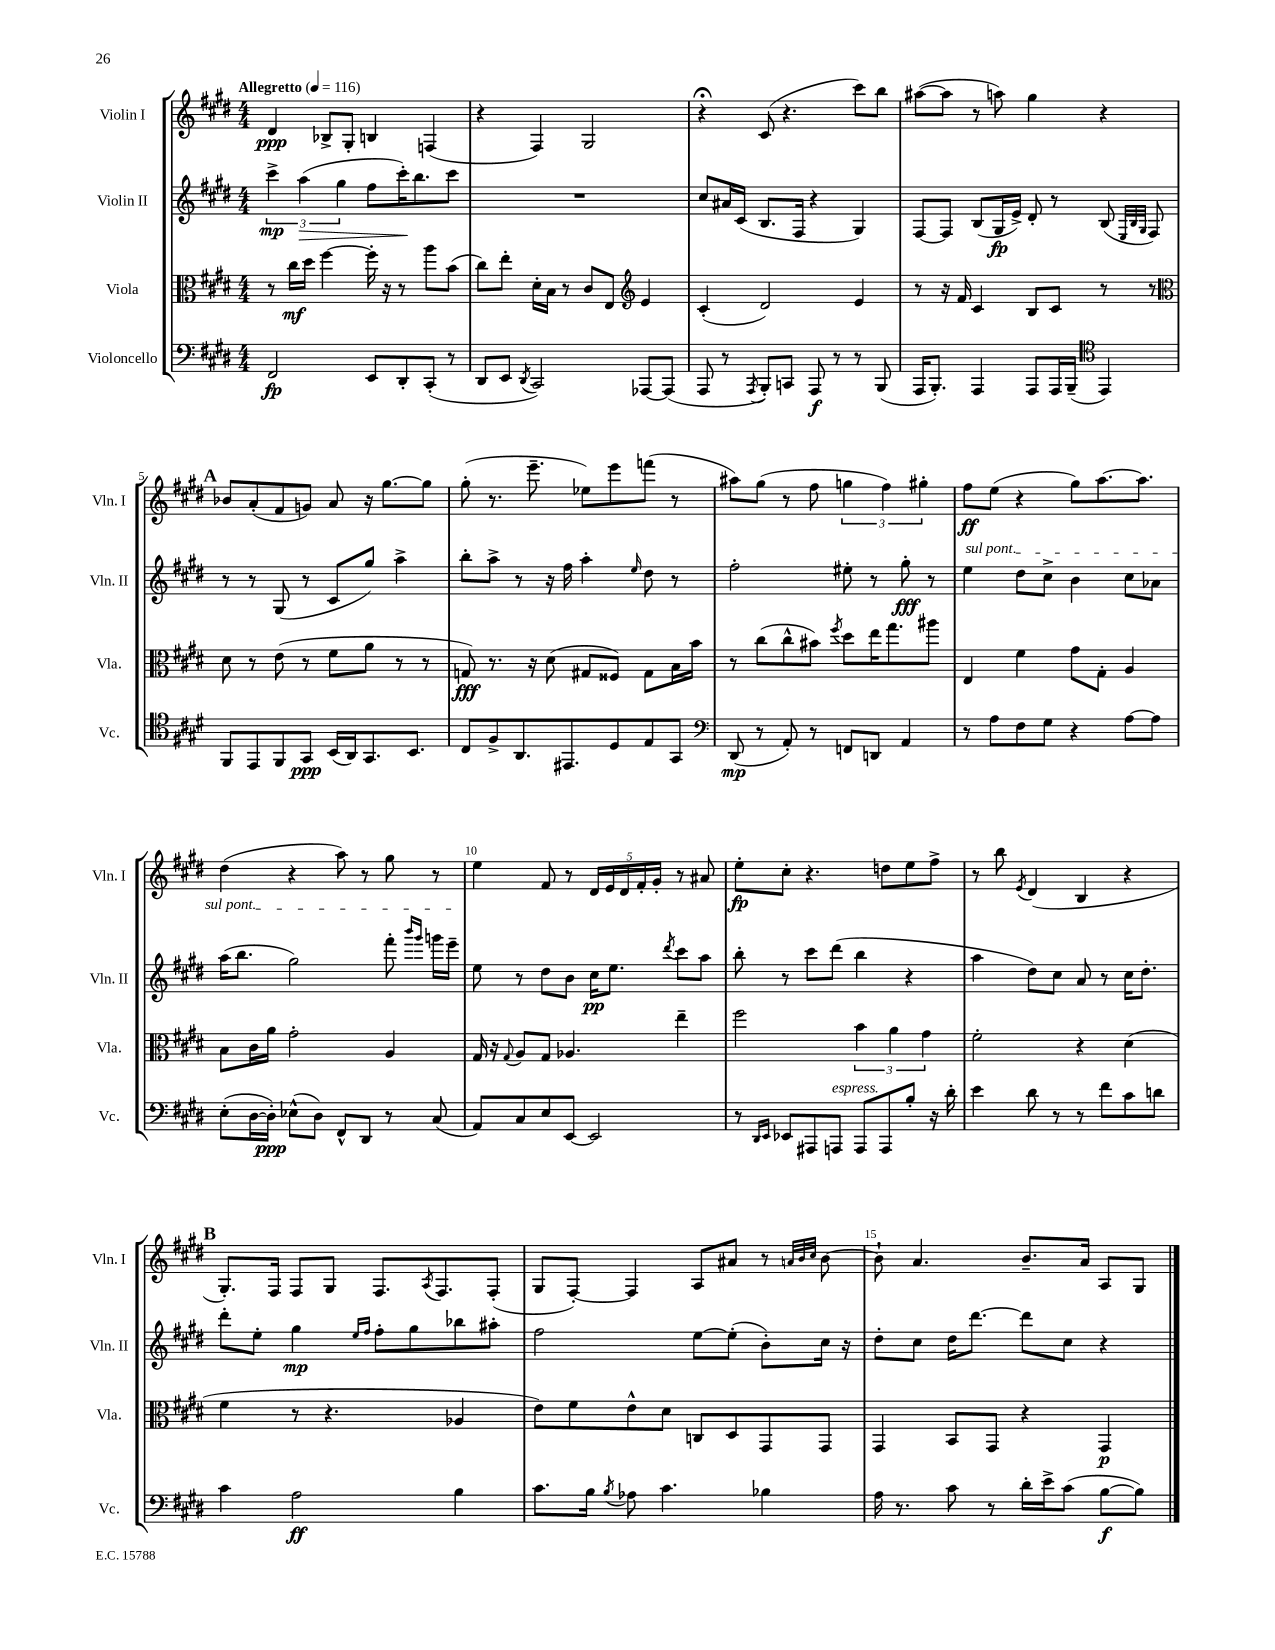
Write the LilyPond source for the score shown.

<<
\new StaffGroup <<
\new Staff = "s0" \with { instrumentName = "Violin I" shortInstrumentName = "Vln. I" } {
    \clef treble \key e \major \numericTimeSignature \time 4/4 \tempo "Allegretto" 4 = 116
    dis'4\ppp bes8-> gis8-. b4 f4( |
    r4 fis4) gis2 |
    r4\fermata cis'8( r4. cis'''8) b''8 |
    ais''8~( ais''8 r8 a''8) gis''4 r4 |
    \mark \markup { \bold "A" } bes'8 a'8-.( fis'8 g'8) a'8 r16 gis''8.~ gis''8 |
    gis''8-.( r8. e'''8.-- ees''8) e'''8 f'''8( r8 |
    ais''8) gis''8( r8 fis''8 \tuplet 3/2 { g''4 fis''4) gis''4-. } |
    fis''8\ff e''8( r4 gis''8) a''8.~ a''8. |
    dis''4( r4 a''8) r8 gis''8 r8 |
    e''4 fis'8 r8 \tuplet 5/4 { dis'16 e'16 dis'16 fis'16-. gis'16-. } r8 ais'8 |
    e''8-.\fp cis''8-. r4. d''8 e''8 fis''8-> |
    r8 b''8 \acciaccatura { e'8 } dis'4( b4 r4 |
    \mark \markup { \bold "B" } gis8.-.) fis16 fis8 gis8 fis8. \acciaccatura { a8 } fis8. fis8-.( |
    gis8 fis8~-.) fis4 a8 ais'8 r8 \grace { a'32 b'32 cis''32 } b'8~ |
    b'8-! a'4. b'8.-- a'16 a8 gis8 \bar "|." |
}
\new Staff = "s1" \with { instrumentName = "Violin II" shortInstrumentName = "Vln. II" } {
    \clef treble \key e \major \numericTimeSignature \time 4/4
    \tuplet 3/2 { cis'''4->\mp a''4\>( gis''4 } fis''8 cis'''16-.\!) b''8. cis'''8 |
    R1 |
    cis''8 ais'16 cis'16( b8. fis16 r4 gis4) |
    fis8~ fis8 b8( gis16\fp e'16->) dis'8-. r8 b8( \grace { e32 b32 gis32 } fis8) |
    \mark \markup { \bold "A" } r8 r8 gis8( r8 cis'8 gis''8) a''4-> |
    b''8-. a''8-> r8 r16 fis''16 a''4-. \grace { e''16 } dis''8 r8 |
    fis''2-. eis''8-. r8 gis''8-.\fff r8 |
    \once \override TextSpanner.bound-details.left.text = \markup { \italic "sul pont." } e''4\startTextSpan dis''8 cis''8-> b'4 cis''8 aes'8 |
    a''16( b''8. gis''2) fis'''8-. \grace { b'''16 gis'''16 } g'''16 e'''16--\stopTextSpan |
    e''8 r8 dis''8 b'8 cis''16\pp e''8. \acciaccatura { dis'''8 } cis'''8 a''8 |
    b''8-. r8 cis'''8 dis'''8( b''4 r4 |
    a''4 dis''8) cis''8 a'8 r8 cis''16 dis''8.-. |
    \mark \markup { \bold "B" } dis'''8-. e''8-. gis''4\mp \grace { e''16 fis''16 } fis''8-. gis''8 bes''8 ais''8-. |
    fis''2 e''8~ e''8-.( b'8-.) cis''16 r16 |
    dis''8-. cis''8 dis''16 dis'''8.~ dis'''8 cis''8 r4 \bar "|." |
}
\new Staff = "s2" \with { instrumentName = "Viola" shortInstrumentName = "Vla." } {
    \clef alto \key e \major \numericTimeSignature \time 4/4
    r8 cis''16\mf dis''16 fis''4~ fis''16-. r16 r8 a''8 b'8( |
    cis''8) e''8-. dis'16-. b16 r8 cis'8 e8 \clef treble e'4 |
    cis'4-.( dis'2) e'4 |
    r8 r16 fis'16 cis'4 b8 cis'8 r8 r8 |
    \mark \markup { \bold "A" } \clef alto dis'8 r8 e'8( r8 fis'8 a'8 r8 r8 |
    g8\fff) r8. r16 dis'8( gis8 fisis8) gis8 b16 b'16 |
    r8 cis''8( cis''8-^ bis'8) \acciaccatura { fis''8 } dis''8 e''16 gis''8. ais''8 |
    e4 fis'4 gis'8 gis8-. a4 |
    b8 cis'16 a'16 gis'2-. a4 |
    gis16 r16 \appoggiatura { gis8 } a8 gis8 aes4. e''4-- |
    fis''2 \tuplet 3/2 { b'4 a'4 gis'4 } |
    fis'2-. r4 dis'4( |
    \mark \markup { \bold "B" } fis'4 r8 r4. aes4 |
    e'8) fis'8 e'8-^ dis'8 c8 dis8 gis,8 gis,8 |
    gis,4 b,8 gis,8 r4 gis,4\p \bar "|." |
}
\new Staff = "s3" \with { instrumentName = "Violoncello" shortInstrumentName = "Vc." } {
    \clef bass \key e \major \numericTimeSignature \time 4/4
    fis,2\fp e,8 dis,8-. cis,8-.( r8 |
    dis,8 e,8 \acciaccatura { dis,8 } cis,2) aes,,8~ aes,,8( |
    a,,8 r8 \acciaccatura { a,,8 } b,,8-.) c,8 a,,8\f r8 r8 b,,8( |
    a,,16 b,,8.-.) a,,4 a,,8 a,,16 b,,16--( \clef tenor e,4) |
    \mark \markup { \bold "A" } fis,8 e,8 fis,8 gis,8\ppp b,16( a,16) gis,8. b,8. |
    cis8 fis8-> a,8. eis,8. dis8 e8 gis,8 |
    \clef bass dis,8\mp( r8 a,8-.) r8 f,8 d,8 a,4 |
    r8 a8 fis8 gis8 r4 a8~ a8 |
    e8-.( dis16~ dis16-.\ppp) ees8-^( dis8) fis,8-^ dis,8 r8 cis8( |
    a,8) cis8 e8 e,8~ e,2 |
    r8 \grace { dis,16 e,16 } ees,8 ais,,8 a,,8^\markup { \italic "espress." } a,,8 a,,8 b8-. r16 dis'16-. |
    e'4 dis'8 r8 r8 fis'8 cis'8 d'8 |
    \mark \markup { \bold "B" } cis'4 a2\ff b4 |
    cis'8. b16 \acciaccatura { b8 } aes8 cis'4. bes4 |
    a16 r8. cis'8 r8 dis'16-. e'16-> cis'8( b8~\f b8) \bar "|." |
}
>>
>>
\layout { \context { \Score \override BarNumber.break-visibility = ##(#f #t #t) barNumberVisibility = #(every-nth-bar-number-visible 5) } }
